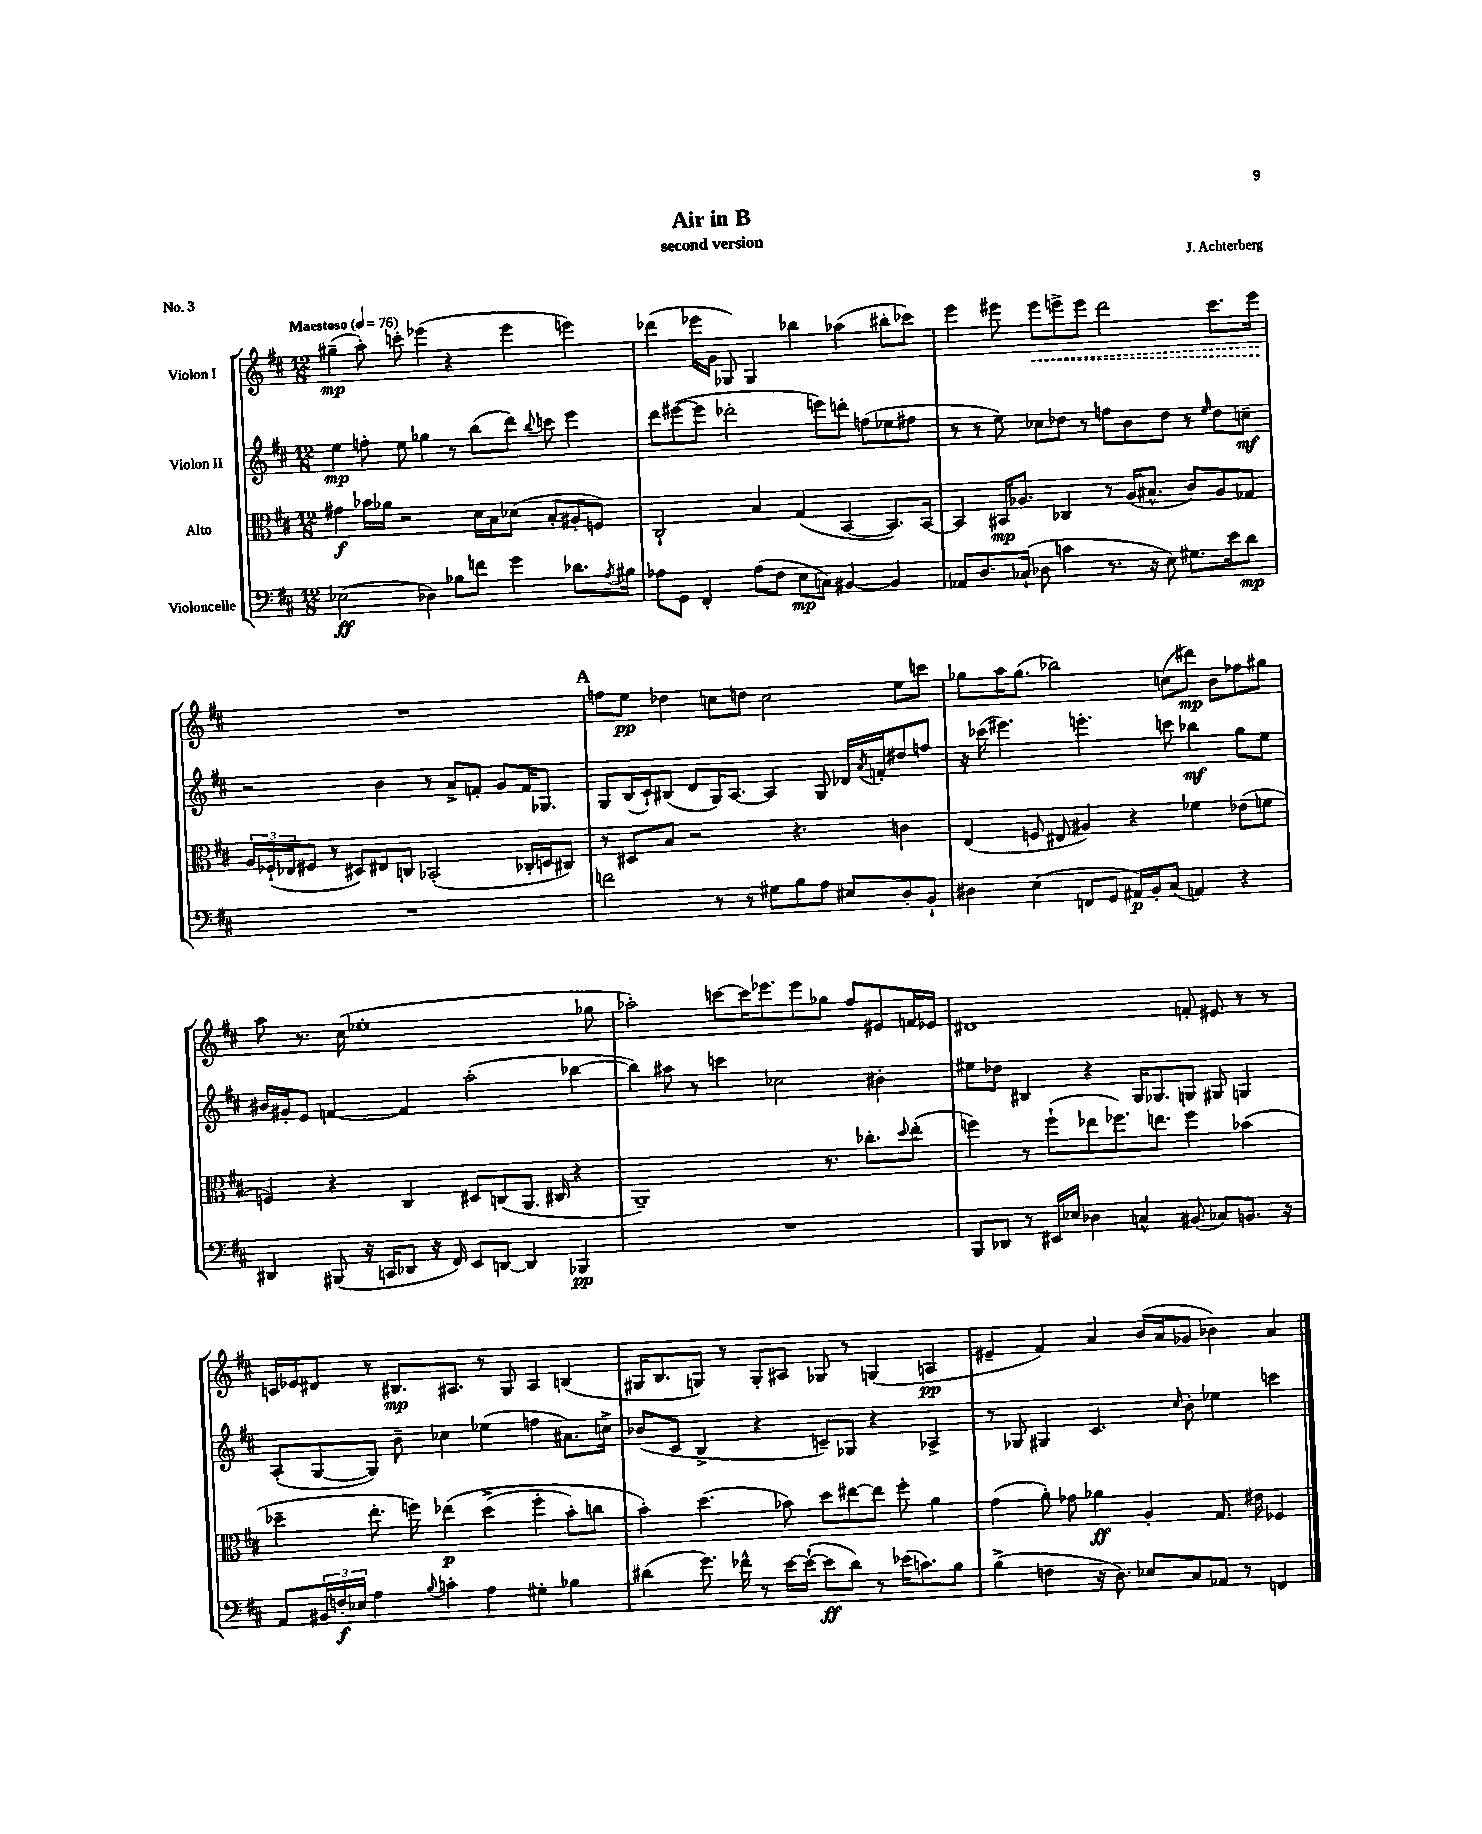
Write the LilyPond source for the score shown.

\header { title = "Air in B" composer = "J. Achterberg" subtitle = "second version" piece = "No. 3" }
<<
\new StaffGroup <<
\new Staff = "s0" \with { instrumentName = "Violon I" } {
    \clef treble \key d \major \numericTimeSignature \time 12/8 \tempo "Maestoso" 4 = 76
    gis''4--\mp( a''8-.) c'''8-. ees'''4( r4 ees'''4 e'''4) |
    des'''4( ees'''16 g'16 ges8) ges4 bes''4 aes''4( bis''8-. ces'''8) |
    e'''4 eis'''8 \once \override Hairpin.style = #'dashed-line eis'''8\< e'''8-> e'''8 d'''2 cis'''8. e'''16\! |
    R1. |
    \mark \markup { \bold "A" } f''8 e''8\pp des''4 c''8 d''8 c''2 e''8 c'''8 |
    ges''8 a''16 ges''8.( bes''2) c''8( dis'''8\mp) b'8 fes''8 gis''8 |
    a''8 r8. cis''16( ees''1-. ges''8 |
    aes''2-.) c'''8~ c'''16 ees'''8. ees'''8 ges''8 fis''8 eis'8 f'16 ees'16 |
    dis'1 f'8-. eis'8 r8 r8 |
    c'16 ees'16 dis'8 r8 bis8.\mp ais8. r8 g8 ais4 b4( |
    gis16 b8. g8) r8 g8-. ais8 ges8 r8 g4( a4\pp |
    eis'4-- fis'4) a'4 b'16( a'16 ges'8 bes'4) a'4 \bar "|." |
}
\new Staff = "s1" \with { instrumentName = "Violon II" } {
    \clef treble \key d \major \numericTimeSignature \time 12/8
    e''4\mp f''8-. e''8 ges''4 r8 b''8( d'''8) \appoggiatura { b''8 } c'''8 e'''4 |
    d'''8 eis'''8~( eis'''8 des'''2-. e'''8) d'''8-. f''8( ees''8 fis''8 |
    r8 r8 e''8) ces''8 des''8 r8 f''8 b'8 des''8 r8 \grace { e''16 } des''8 c''8--\mf |
    r2 b'4 r8 a'8-> f'8-. g'8 f'16 ges8. |
    \mark \markup { \bold "A" } g8 b16( cis'16-!) bis8( d'8 g16) a8.~ a4 g8 des'16 \acciaccatura { a'8 } f'16-. dis''8 f''8 |
    r16 ces'''16( eis'''4.) e'''4.-. c'''8 bes''4\mf g''8 e''8 |
    bis'16 gis'16-. e'8 f'4~ f'4 a''2-.( bes''4~ |
    bes''4) ais''8 r8 c'''4 ces''2 bis'4-. |
    eis''8 des''8 bis4 r4 g16 ges8. g8 gis8 g4 |
    a8-.( g8~ g8) b'8-- ces''4 ees''4( f''4 ais'8.) c''16-> |
    bes'8( cis'8 b4-> r4 c'8--) ges8 r4 aes4-> |
    r8 ges8 gis4 cis'4. \grace { cis''16 } b'8-. ees''4 c'''4 \bar "|." |
}
\new Staff = "s2" \with { instrumentName = "Alto" } {
    \clef alto \key d \major \numericTimeSignature \time 12/8
    gis'4\f bes'16 aes'16 r2 d'16 b16 des'8( b8-. ais8-. f8) |
    cis2-! b4 g4( b,4~ b,8.) b,16~ |
    b,4 bis,16\mp aes8. ces4 r8 aes16( bis8.-^ cis'8) aes8 ges8 |
    \tuplet 3/2 { a16 fes16-!( ees16 } fis8 r8 dis8) eis8 c8 bes,2-.( ces16-. d16 cis8) |
    \mark \markup { \bold "A" } r8 dis8 b8 r2 r4. c'4 |
    e4( f8 eis8 ais4) r4 fes'4 ees'8( f'8 |
    f4) r4 cis4 dis8 c8( a,8. cis16 r4 |
    a,1--) r8. ces''8.-. \appoggiatura { d''8 } e''8-.( |
    f''4) r8 f''8-!( ees''8 fes''8.) e''8. fes''4 bes'4( |
    des''4-- e''8.-. f''16) ees''4\p\( des''4->( f''4-. b'8-.) c''8 |
    b'4-.\) d''4.( bes'8) d''8 eis''8~ eis''8 fis''8-. a'4 |
    g'4( a'8-.) ges'8 aes'4\ff a4-. g8. eis'16 fes4 \bar "|." |
}
\new Staff = "s3" \with { instrumentName = "Violoncelle" } {
    \clef bass \key d \major \numericTimeSignature \time 12/8
    ees2\ff( des4) bes8 f'8 g'4 des'8. \acciaccatura { a8 } bis16 |
    aes8 g,8 fis,4-. aes8( fis8 e8\mp c8) bis,4~ bis,4 |
    aes,8 d8. ces16-!( des8 c'4 r8. r16 e8) gis8. e'16 d'8\mp |
    R1. |
    \mark \markup { \bold "A" } f'2 r8 r8 gis8 b8 a8 eis8 d8-. b,8-! |
    dis4 e4( f,8 g,8 ais,16\p) b,16-. cis8( a,4) r4 |
    dis,4 bis,,8( r16 c,16 des,8 r16 fis,16) e,8 d,8~ d,4 bes,,4\pp |
    R1. |
    b,,8 des,8 r8 eis,16 ees16 des4 c4-^ bis,8( ces8) b,8. r16 |
    a,8 \tuplet 3/2 { bis,16 f16-.\f ees16 } a4 \appoggiatura { b8 } c'4-. a4 gis4-. bes4 |
    dis'4( g'8.) fes'16-^ r8 e'16~ e'16~-!( e'8\ff dis'8) r8 ees'16( c'8.) b8 |
    b4->( f4 r16 d8.) ees8 cis8 aes,8 r8 f,4 \bar "|." |
}
>>
>>
\layout { \context { \Score \remove "Bar_number_engraver" } }
